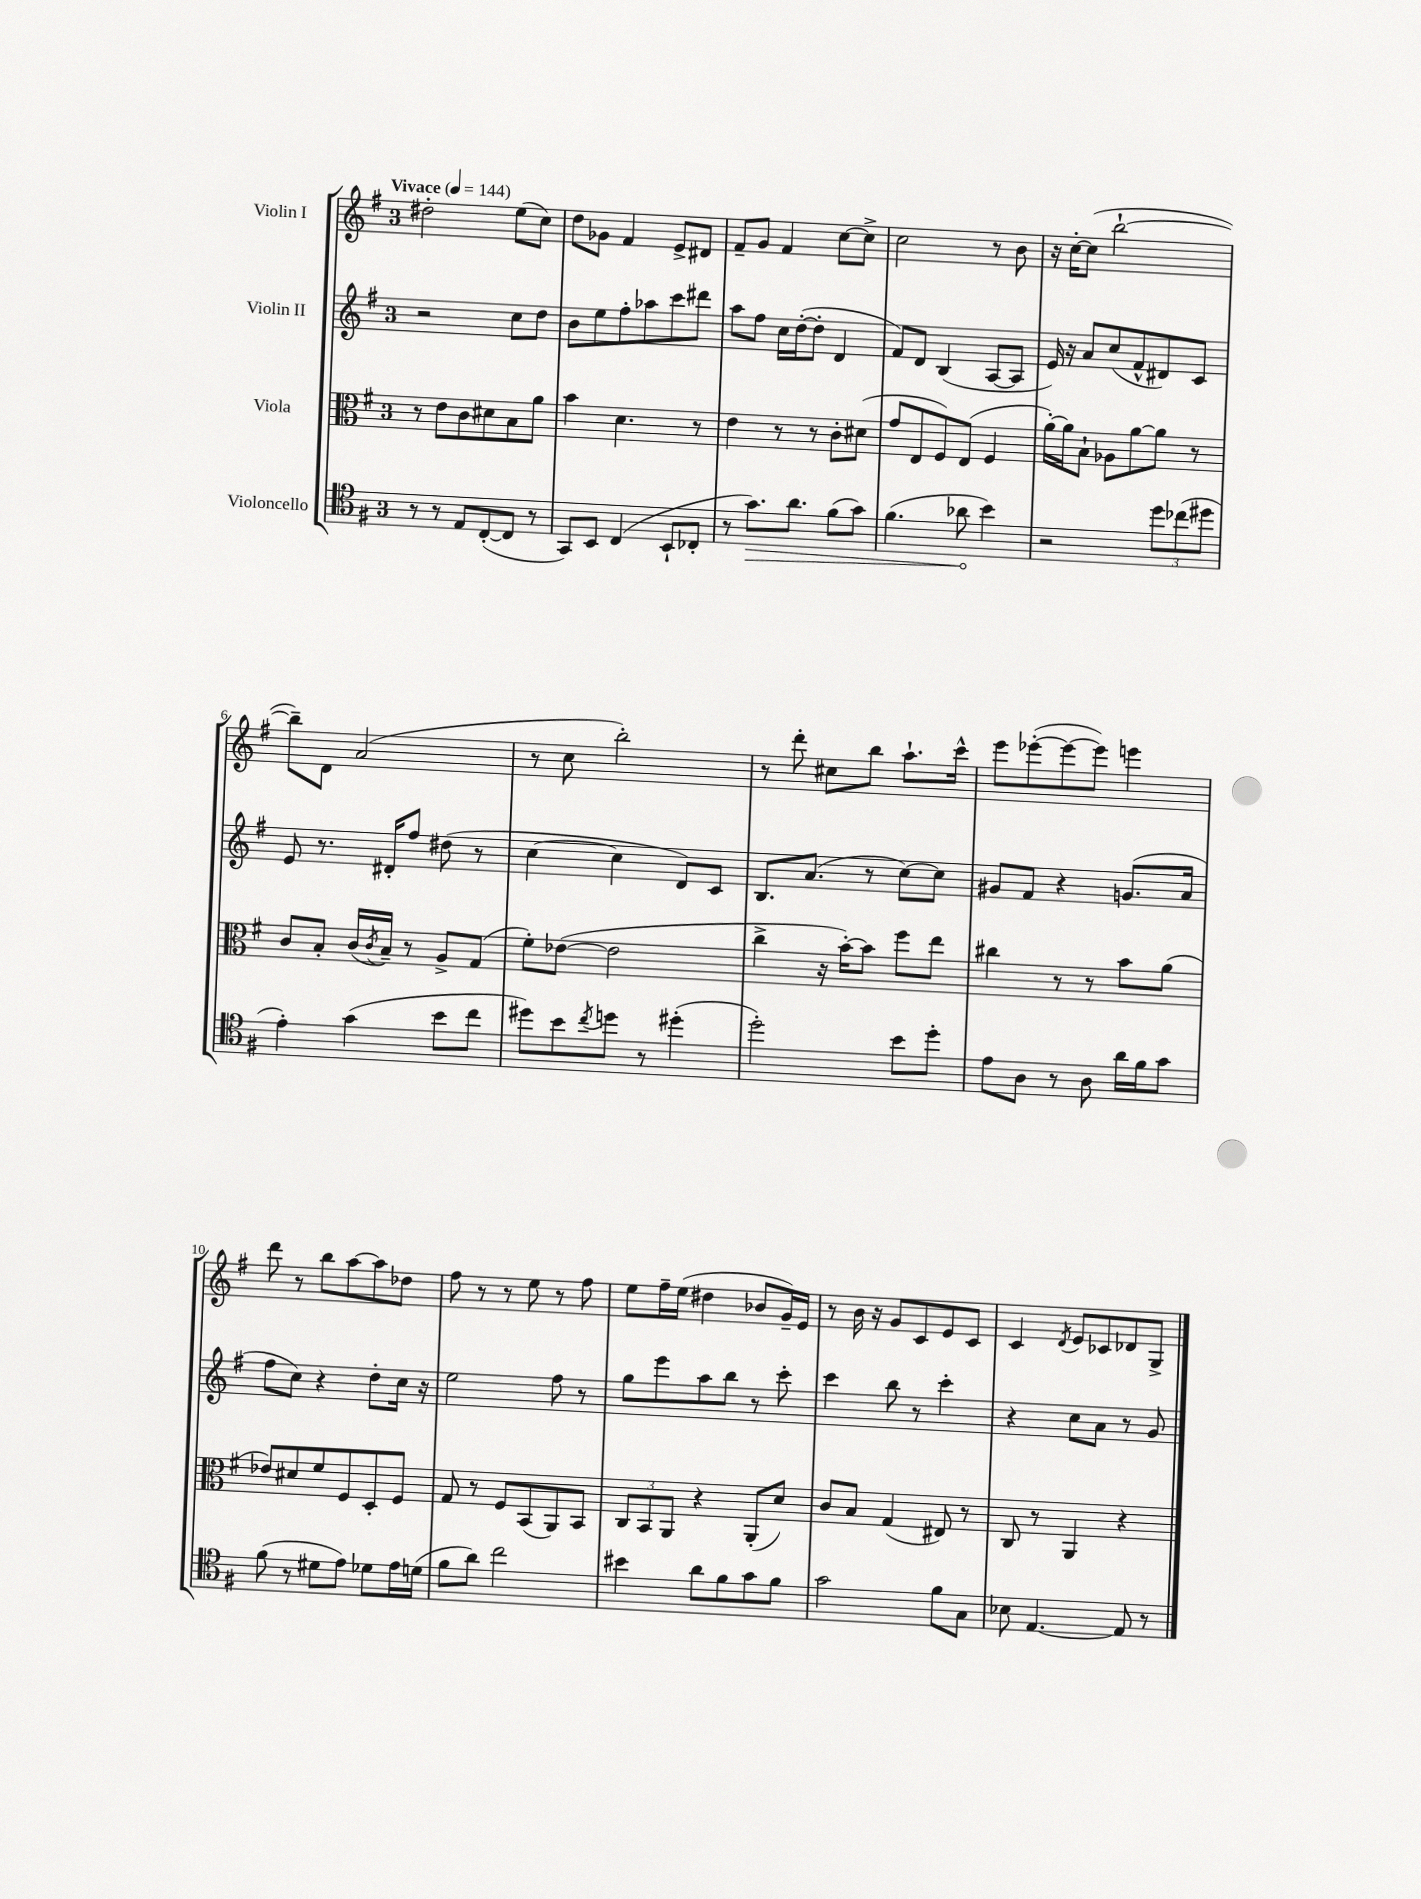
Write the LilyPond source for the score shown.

<<
\new StaffGroup <<
\new Staff = "s0" \with { instrumentName = "Violin I" } {
    \clef treble \key g \major \once \override Staff.TimeSignature.style = #'single-digit \time 3/4 \tempo "Vivace" 4 = 144
    dis''2-. e''8( c''8) |
    d''8 ges'8 fis'4 e'8-> dis'8 |
    fis'8-- g'8 fis'4 c''8~ c''8-> |
    c''2 r8 b'8 |
    r16 c''16~-. c''8( b''2~-! |
    b''8--) d'8 a'2( |
    r8 c''8 b''2-.) |
    r8 d'''8-. cis''8 b''8 a''8.-! c'''16-^ |
    e'''8 ees'''8~-.( ees'''8~ ees'''8) e'''4 |
    d'''8 r8 b''8 a''8~ a''8 des''8 |
    fis''8 r8 r8 e''8 r8 fis''8 |
    e''8 fis''16-- e''16( dis''4 bes'8 g'16--) e'16 |
    r8 b'16 r16 g'8 c'8 e'8 c'8 |
    c'4 \acciaccatura { d'8 } e'8 ces'8 des'8 g8-> \bar "|." |
}
\new Staff = "s1" \with { instrumentName = "Violin II" } {
    \clef treble \key g \major \once \override Staff.TimeSignature.style = #'single-digit \time 3/4
    r2 c''8 d''8 |
    b'8 e''8 fis''8-. aes''8 c'''8 dis'''8 |
    a''8 fis''8 c''16 d''16~-.( d''8-. d'4 |
    fis'8) d'8 b4( a8~ a8 |
    e'16) r16 a'8 c''8( fis'8-^ dis'8) c'8 |
    e'8 r8. dis'16-. fis''8 dis''8( r8 |
    c''4~ c''4 d'8) c'8 |
    b8. a'8.( r8 c''8~) c''8 |
    gis'8 fis'8 r4 g'8.( a'16 |
    fis''8 c''8) r4 d''8-. c''16 r16 |
    e''2 fis''8 r8 |
    g''8 e'''8 a''8 b''8 r8 c'''8-. |
    c'''4 b''8 r8 c'''4-. |
    r4 c''8 a'8 r8 g'8 \bar "|." |
}
\new Staff = "s2" \with { instrumentName = "Viola" } {
    \clef alto \key g \major \once \override Staff.TimeSignature.style = #'single-digit \time 3/4
    r8 e'8 c'8 dis'8 b8 a'8 |
    b'4 d'4. r8 |
    e'4 r8 r8 c'8-. dis'8( |
    g'8 e8 fis8) e8( fis4 |
    a'16~-.) a'16 b8-! aes8 a'8~ a'8 r8 |
    c'8 b8-. c'16( \acciaccatura { c'8 } b16--) r8 a8-> g8( |
    fis'8-.) ees'8~( ees'2 |
    c''4-> r16 b'16~-.) b'8 fis''8 e''8 |
    cis''4 r8 r8 b'8 a'8( |
    ees'8) dis'8 fis'8 fis8 d8-. fis8 |
    g8 r8 fis8 b,8( a,8) b,8 |
    \tuplet 3/2 { c8 b,8 a,8 } r4 a,8-.( d'8) |
    c'8 b8 g4( eis8) r8 |
    c8 r8 a,4 r4 \bar "|." |
}
\new Staff = "s3" \with { instrumentName = "Violoncello" } {
    \clef tenor \key g \major \once \override Staff.TimeSignature.style = #'single-digit \time 3/4
    r8 r8 e8 c8~-.( c8 r8 |
    g,8) b,8 c4( b,8-! ces8-. |
    r8 \once \override Hairpin.circled-tip = ##t g'8.\>) a'8. fis'8( g'8) |
    fis'4.( aes'8\! b'4) |
    r2 \tuplet 3/2 { d''8 ces''8( dis''8 } |
    e'4-.) g'4( b'8 c''8 |
    dis''8) b'8 \acciaccatura { c''8 } d''8 r8 dis''4-.( |
    d''2-.) b'8 d''8-. |
    e'8 a8 r8 a8 a'16 fis'16 g'8 |
    fis'8( r8 dis'8 e'8) des'8 e'16 d'16( |
    fis'8 a'8) c''2 |
    bis'4 a'8 fis'8 g'8 fis'8 |
    g'2 fis'8 g8 |
    bes8 e4.~ e8 r8 \bar "|." |
}
>>
>>
